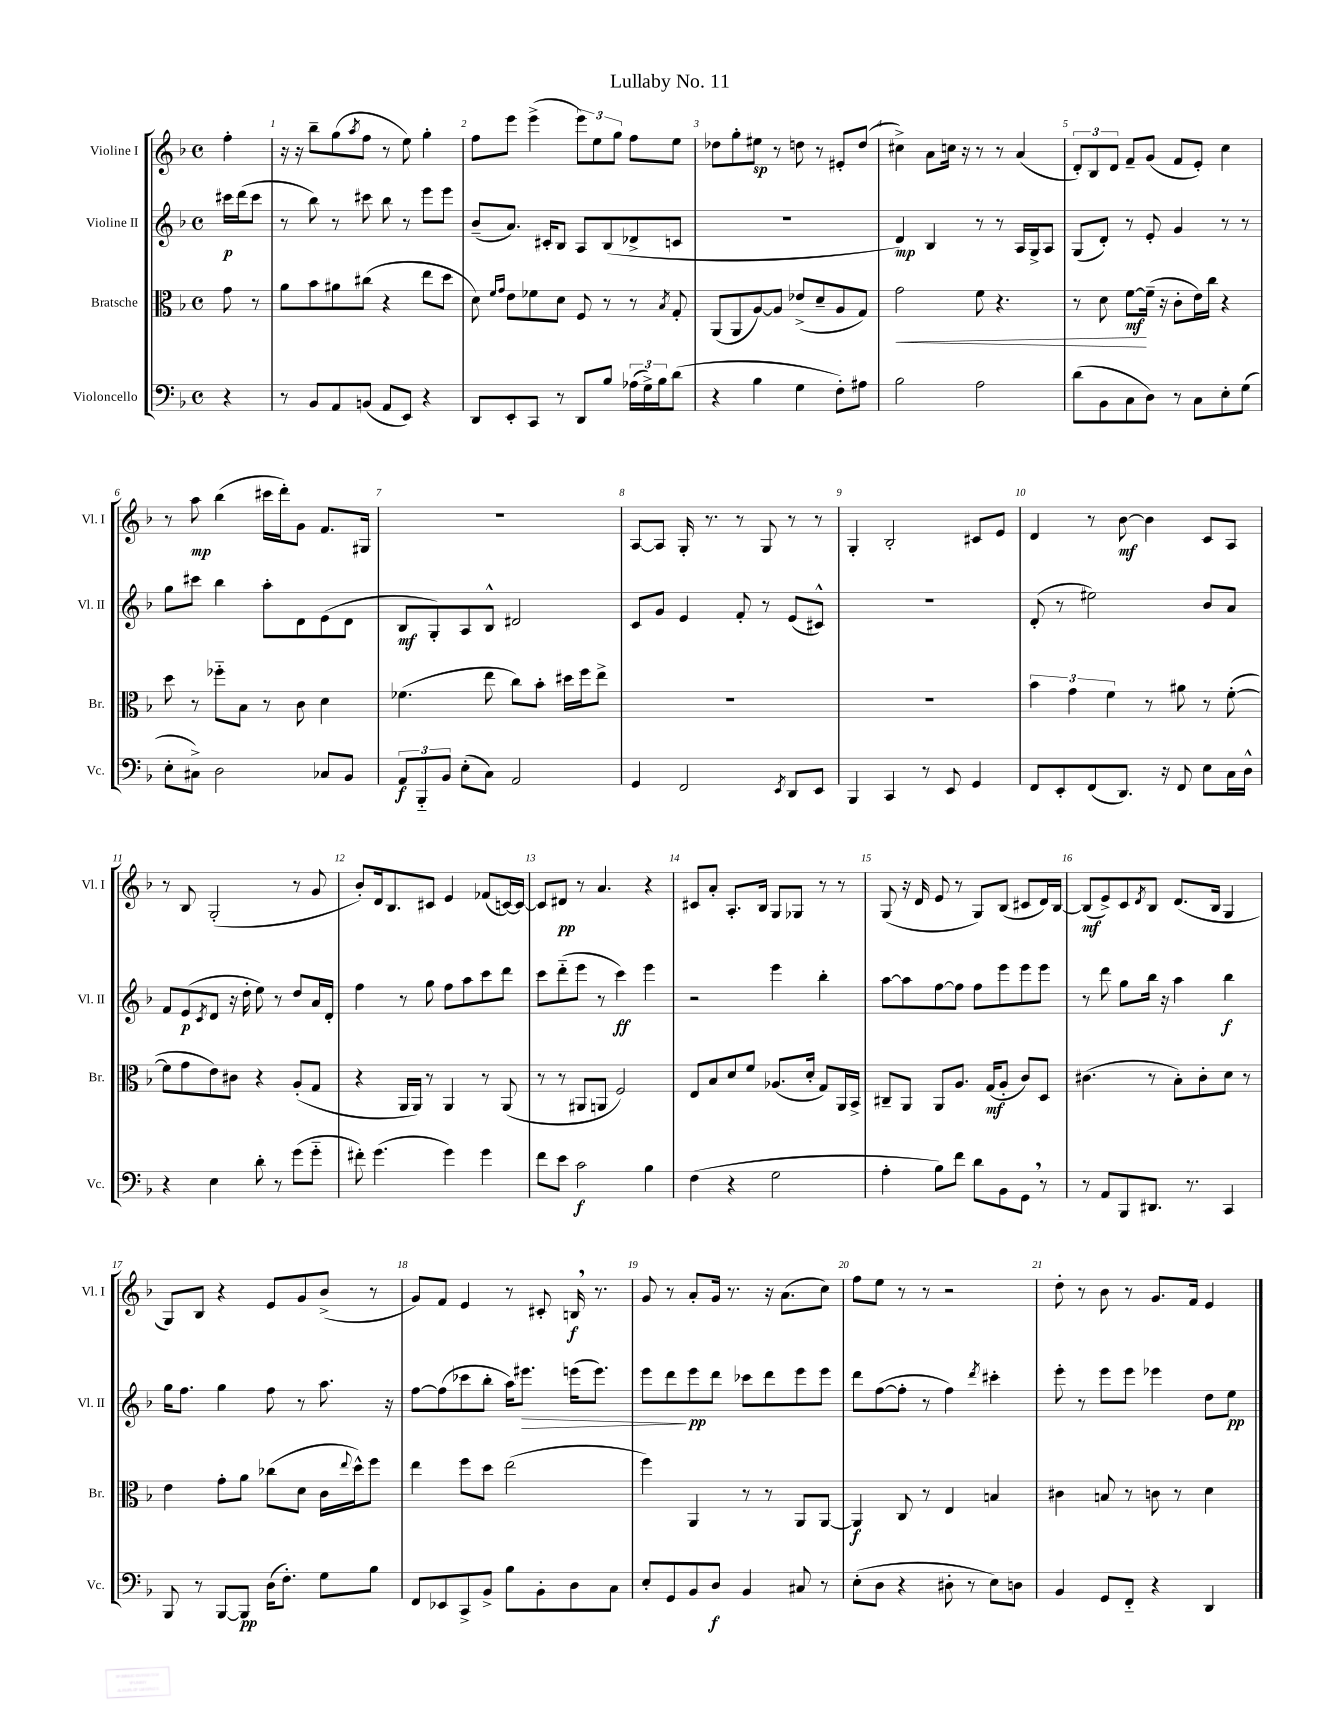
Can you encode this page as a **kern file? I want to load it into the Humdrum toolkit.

**kern	**kern	**kern	**kern
*staff4	*staff3	*staff2	*staff1
*clefF4	*clefC3	*clefG2	*clefG2
*k[b-]	*k[b-]	*k[b-]	*k[b-]
*M4/4	*M4/4	*M4/4	*M4/4
*met(c)	*met(c)	*met(c)	*met(c)
4r	8g	16ccc#	4ff'
.	.	(16ddd	.
.	8r	8ccc#	.
=	=	=	=
8r	8a	8r	16r
.	.	.	16r
8BB-	8b-	8bb-)	8bb-~
8AA	8a#	8r	(8gg
.	.	.	8qaa
(8BB	(8cc#	8ccc#	8ff
8AA	4r	8bb-	8r
8EE)	.	8r	8ee)
4r	8ee	8eee	4gg'
.	8dd	8eee	.
=	=	=	=
8DD	8d)	(8b-~	8ff
.	16qqf	.	.
.	16qqg	.	.
8EE'	8e	8.a)	8eee
8CC	8f-	.	(4eee^
.	.	16c#'	.
8r	8d	8B-	.
8DD	8F	8A	12eee)
.	.	.	12ee
8B-	8r	(8B-	.
.	.	.	12gg
(24A-	8r	8d-^	8ff
24G^)	.	.	.
24B-	.	.	.
.	8qB-	.	.
(8d	8G'	8c	8ee
=	=	=	=
4r	(8AA	1r	8dd-
.	8AA	.	8gg'
4B-	[8A)	.	8ee#
.	8A]	.	8r
4G	(8e-^	.	8dd
.	8d~	.	8r
8F')	8A	.	8e#'
8A#	8G)	.	(8dd
=	=	=	=
2B-	2g	4d)	4cc#^)
.	.	4B-	8a
.	.	.	16cc
.	.	.	16r
2A	8f	8r	8r
.	4.r	8r	8r
.	.	16A	(4a
.	.	16G^	.
.	.	8A	.
=	=	=	=
(8d	8r	(8G	12d')
.	.	.	12B-
8BB-	8d	8d')	.
.	.	.	12d
8C	[8f	8r	8f~
8D)	(16f~]	8e'	(8g
.	16r	.	.
8r	8c'	4g	8f
8C	16e)	.	8e')
.	16cc	.	.
8E'	4r	8r	4cc
(8G	.	8r	.
=	=	=	=
8E'	8dd	8gg	8r
8C#^)	8r	8ccc#	8aa
2D	8ff-'~	4bb-	(4bb-
.	8B-	.	.
.	8r	8aa'	16ccc#
.	.	.	16ddd')
.	8c	8d	8g
8C-	4d	(8e	8.f
8BB-	.	8d	.
.	.	.	16G#
=	=	=	=
12AA	(4.f-	8B-	1r
12BBB-'~	.	.	.
.	.	8G')	.
12BB-	.	.	.
(8E'	.	8A	.
8C)	8ee	8B-^^	.
2AA	8cc)	2d#	.
.	8b-'	.	.
.	16dd#	.	.
.	16ff	.	.
.	8ee^	.	.
=	=	=	=
4GG	1r	8c	[8A
.	.	8g	8A]
2FF	.	4e	16G'
.	.	.	8.r
.	.	8f'	8r
.	.	8r	8G
8qEE	.	.	.
8DD	.	(8e	8r
8EE	.	8c#^^)	8r
=	=	=	=
4BBB-	1r	1r	4G'
4CC	.	.	2B-'
8r	.	.	.
8EE	.	.	.
4GG	.	.	8c#
.	.	.	8e
=	=	=	=
8FF	6b-	(8d'	4d
8EE'	.	8r	.
.	6g	.	.
(8FF	.	2ee#)	8r
.	6f	.	.
8.DD)	.	.	[8b-
.	8r	.	4b-]
16r	.	.	.
8FF	8a#	.	.
8E	8r	8b-	8c
16C	([8f'	8a	8A
16D^^	.	.	.
=	=	=	=
4r	8f]	8f	8r
.	8g	(8e	8B-
.	.	8qc	.
4E	8e)	8d	(2G'
.	8c#	16r	.
.	.	16dd'	.
8d'	4r	8ee)	.
8r	.	8r	.
(8g	(8A'	8dd	8r
8g'~	8G	16a	8g
.	.	16d'	.
=	=	=	=
8f#')	4r	4ff	8b-')
(4.g	.	.	16d
.	.	.	8.B-
.	16AA	8r	.
.	16AA)	.	.
.	8r	8gg	8c#
4g)	4AA	8ff	4e
.	.	8aa	.
4g	8r	8ccc	(8f-
.	(8AA	8ddd	[16c)
.	.	.	16c_
=	=	=	=
8f	8r	8ccc	8c]
8e	8r	(8ddd'~	8d#
2c	8AA#	8eee	8r
.	8AA	8r	4.a
.	2F)	4ccc)	.
4B-	.	4eee	4r
=	=	=	=
(4F	8E	2r	8c#
.	8B-	.	8a'
4r	8d	.	8.A'
.	8f	.	.
.	.	.	16B-
2G	(8.A-	4eee	8G
.	.	.	8G-
.	16d'	.	.
.	8G)	4bb-'	8r
.	16AA	.	8r
.	16BB-^	.	.
=	=	=	=
4A'	8C#~	[8aa	(8G
.	8AA	8aa]	16r
.	.	.	16d
8B-)	8AA	[8ff	8e
8f	8.A	8ff]	8r
8d	.	8ff	8G)
.	(16G	.	.
8BB-	8A'	8eee	(8B-
8GG	8c)	8eee	8c#
8r	8D	8eee	16d)
.	.	.	[16B-
=	=	=	=
8r	(4.c#	8r	(8B-]
8AA	.	8ddd	8e^)
8BBB-	.	8gg	8c
.	.	.	8qd
8.DD#	8r	16bb-	8B-
.	.	16r	.
.	8B-')	4aa	(8.d
8.r	.	.	.
.	8c#'	.	.
.	.	.	16B-
4CC	8d	4bb-	4G
.	8r	.	.
=	=	=	=
8BBB-	4e	16gg	8G)
.	.	8.ff	.
8r	.	.	8B-
[8BBB-	8g'	4gg	4r
8BBB-]	8a	.	.
(16D	(8cc-	8ff	8e
8.F')	.	.	.
.	8d	8r	8g
8G	16c	8.aa	(8b-^
.	8qqee	.	.
.	16dd^^)	.	.
8B-	8ff	.	8r
.	.	16r	.
=	=	=	=
8FF	4ee	[8ff	8g)
8EE-	.	(8ff]	8f
8CC^	8ff	8ccc-	4e
8BB-^	8dd	8bb-'	.
8B-	(2ee	16aa)	8r
.	.	8.eee#	.
8BB-'	.	.	8c#'
8D	.	(16eee	16B
.	.	8.eee)	8.r
8C	.	.	.
=	=	=	=
8E'	4ff)	8eee	8g
8GG	.	8ddd	8r
8BB-	4AA	8eee	8a'
8D	.	8ddd	16g
.	.	.	8.r
4BB-	8r	8ccc-	.
.	8r	8ddd	16r
.	.	.	(8.a
8C#	8AA	8eee	.
8r	[8AA	8eee	8cc)
=	=	=	=
(8E'	4AA]	8ddd	8ff
8D	.	([8ff	8ee
4r	8C	8ff']	8r
.	8r	8r	8r
8D#'	4E	4ff)	2r
8r	.	.	.
.	.	8qddd	.
8E)	4B	4ccc#'	.
8D	.	.	.
=	=	=	=
4BB-	4c#	8eee'	8dd'
.	.	8r	8r
8GG	8B	8eee	8b-
8FF'~	8r	8eee	8r
4r	8c	4eee-	8.g
.	8r	.	.
.	.	.	16f
4DD	4d	8dd	4e
.	.	8ee	.
==	==	==	==
*-	*-	*-	*-
